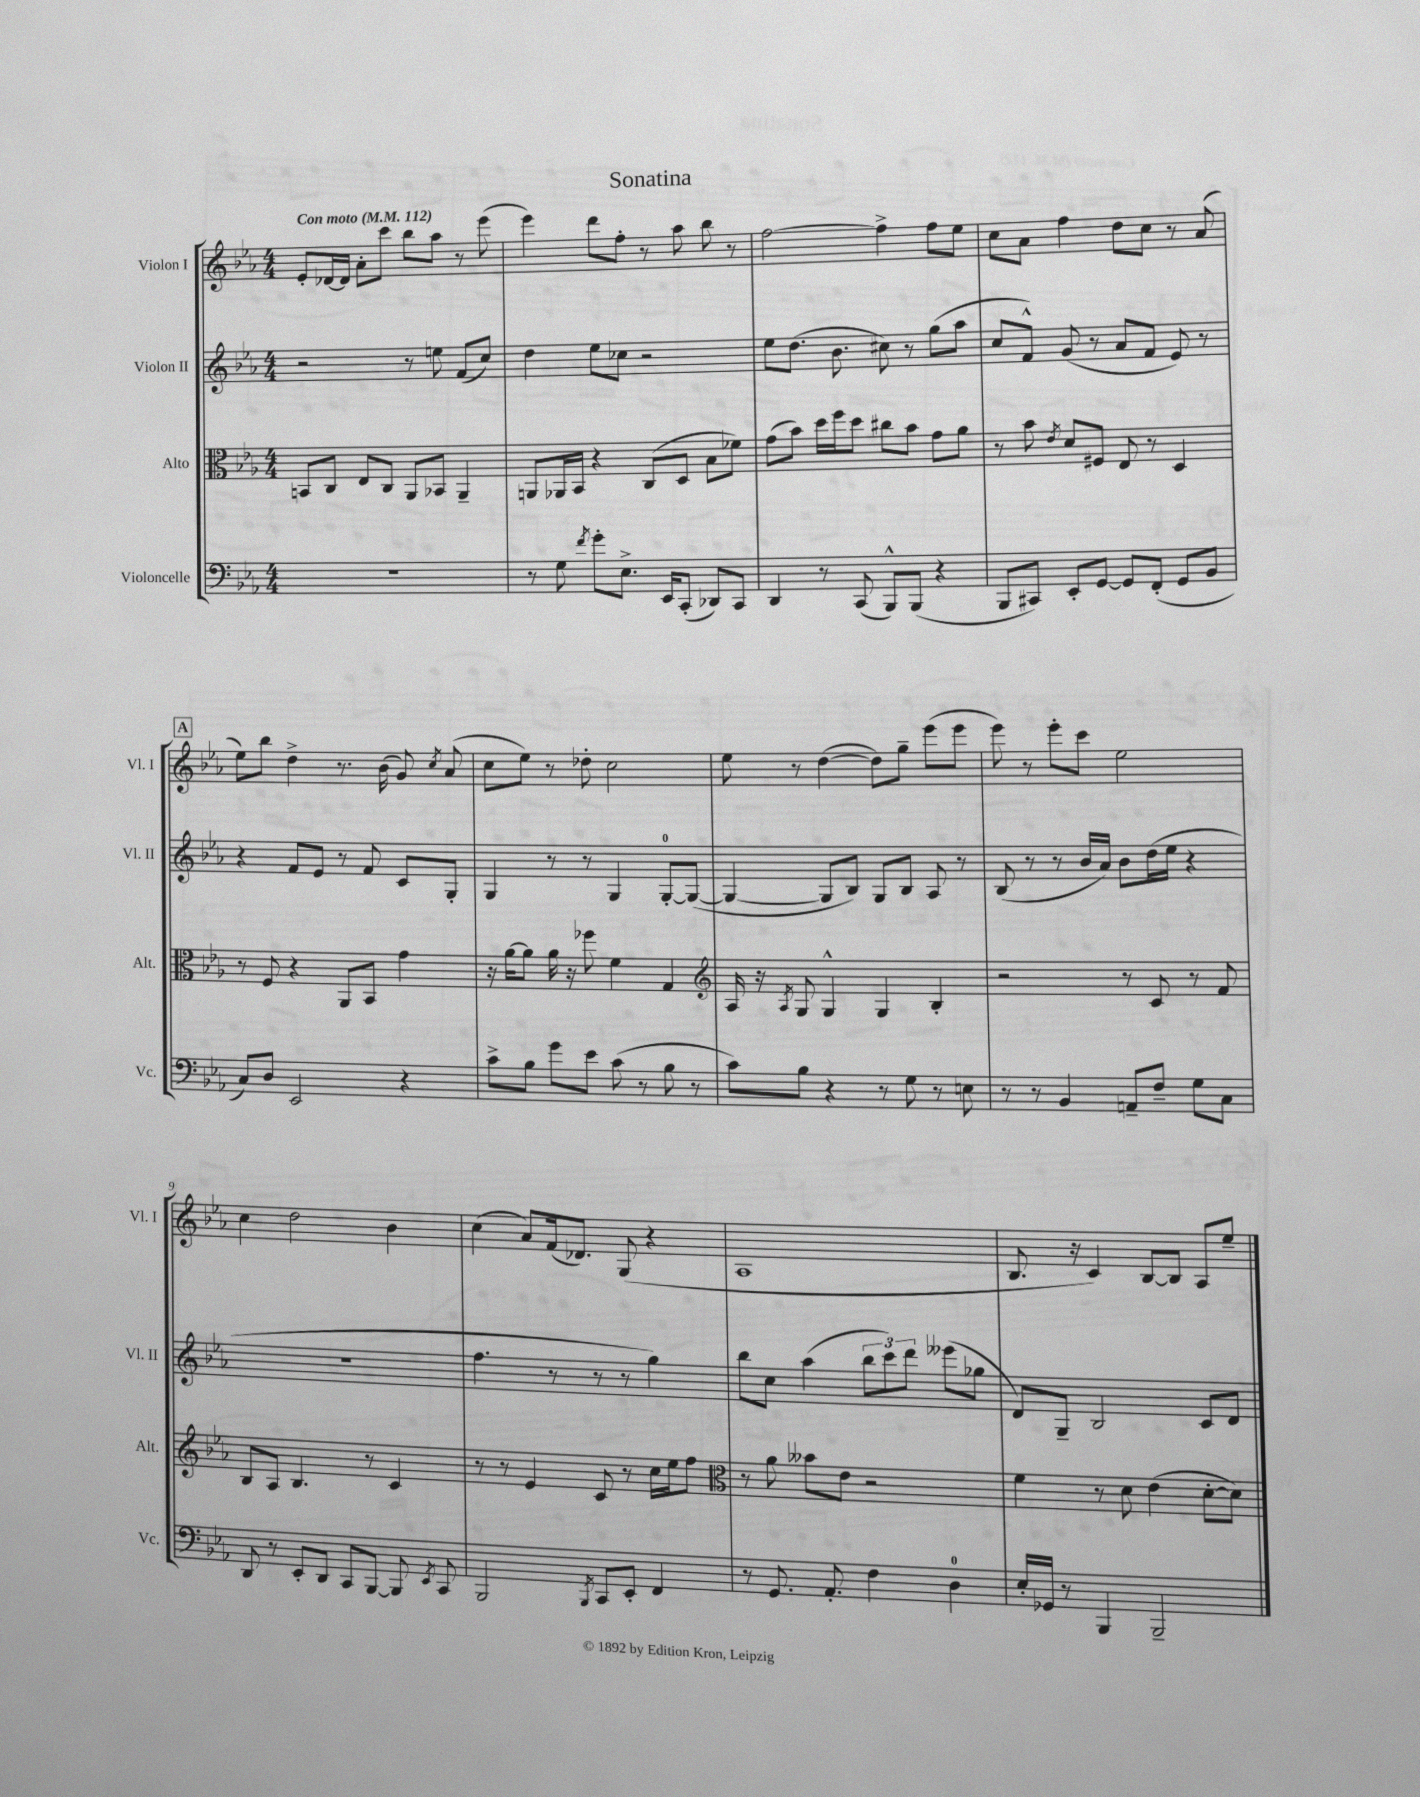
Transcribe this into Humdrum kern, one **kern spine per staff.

**kern	**kern	**kern	**kern
*staff4	*staff3	*staff2	*staff1
*clefF4	*clefC3	*clefG2	*clefG2
*k[b-e-a-]	*k[b-e-a-]	*k[b-e-a-]	*k[b-e-a-]
*M4/4	*M4/4	*M4/4	*M4/4
*MM112	*MM112	*MM112	*MM112
1r	8BB	2r	8e-'
.	8C	.	[16d-
.	.	.	16d-]
.	8E-	.	8a-'
.	8C	.	8ccc
.	8AA-	8r	8bb-
.	8BB-	8ee	8aa-
.	4AA-~	(8f	8r
.	.	8cc)	(8eee-
=	=	=	=
8r	8AA	4dd	4eee-)
8G	16AA-	.	.
.	16BB-	.	.
8qf	.	.	.
8g'	4r	8ee-	8ddd
8.E-^	.	8cc-	8ff'
.	(8C	2r	8r
16EE-	.	.	.
(8CC'	8D	.	8aa-
8DD-)	8B-	.	8bb-
8CC	8f-)	.	8r
=	=	=	=
4DD	(8g	8ee-	[2ff
.	8b-)	(8.dd	.
8r	16dd	.	.
.	16ff	8.b-	.
(8CC	8dd	.	.
8BBB-^^)	8cc#	8cc#)	4ff^]
(8BBB-	8b-	8r	.
4r	8g	(8gg	8ff
.	8a-	8aa-	8ee-
=	=	=	=
8BBB-	8r	8cc	8cc
8CC#)	8b-	8f^^)	8a-
.	8qe-	.	.
8EE-'	8d	(8g	4ff
[8GG	8F#	8r	.
8GG]	8E-	8a-	8dd
(8FF'	8r	8f	8cc
8GG	4D	8e-)	8r
8BB-	.	8r	(8a-
=	=	=	=
8C)	8r	4r	8ee-)
8D	8F	.	8bb-
2EE-	4r	8f	4dd^
.	.	8e-	.
.	8AA-	8r	8.r
.	8BB-	8f	.
.	.	.	(16b-
4r	4g	8c	8g)
.	.	.	8qcc
.	.	8G'	(8a-
=	=	=	=
8c^	16r	4G	8cc
.	[16a-	.	.
8B-	8a-]	.	8ee-)
8g	16a-	8r	8r
.	16r	.	.
8e-	8ff-	8r	8dd-'
(8c	4f	4G	2cc
8r	.	.	.
8B-	4G	[8G'	.
8r	.	(8G_	.
=	=	=	=
*	*clefG2	*	*
8c)	16A-	4G_	8ee-
.	16r	.	.
.	8qA-	.	.
8B-	8G	.	8r
4r	4G^^	8G]	([4dd
.	.	8B-)	.
8r	4G	8G	8dd])
8G	.	8B-	8gg~
8r	4B-'	8A-	(8eee-
8E	.	8r	8eee-
=	=	=	=
8r	2r	(8B-	8eee-)
8r	.	8r	8r
4BB-	.	8r	8eee-'
.	.	16b-	8ccc
.	.	16a-)	.
8AA~	8r	8b-	2ee-
8F~	8c	(16dd	.
.	.	16ee-	.
8G	8r	4r	.
8C	8f	.	.
=	=	=	=
8DD	8B-	1r	4cc
8r	8A-	.	.
8EE-'	4.B-	.	2dd
8DD	.	.	.
8CC	.	.	.
[8BBB-	8r	.	.
8BBB-]	4c	.	4b-
8qEE-	.	.	.
8CC	.	.	.
=	=	=	=
2BBB-	8r	4.ff	(4cc
.	8r	.	.
.	4e-	.	8a-)
.	.	8r	(16f
.	.	.	8.d-)
8qBBB-	.	.	.
8CC	8c	8r	.
8EE-'	8r	8r	(8G
4FF	16cc	4gg)	4r
.	16ee-	.	.
.	8ff	.	.
=	=	=	=
*	*clefC3	*	*
8r	8r	8bb-	1A-
8.GG	8a-	8cc	.
.	8b--	(4aa-	.
8.AA-'	.	.	.
.	8e-	.	.
4F	2r	12bb-	.
.	.	12ccc)	.
.	.	12ddd	.
4D	.	(8eee--	.
.	.	8gg-	.
=	=	=	=
16E-'	4f	8d)	8.B-
16GG-	.	.	.
8r	.	8G~	.
.	.	.	16r
4BBB-	8r	2B-	4c)
.	8d	.	.
2BBB-~	(4e-	.	[8B-
.	.	.	8B-]
.	[8d'	8c	8A-
.	8d])	8d	8ee-~
==	==	==	==
*-	*-	*-	*-
